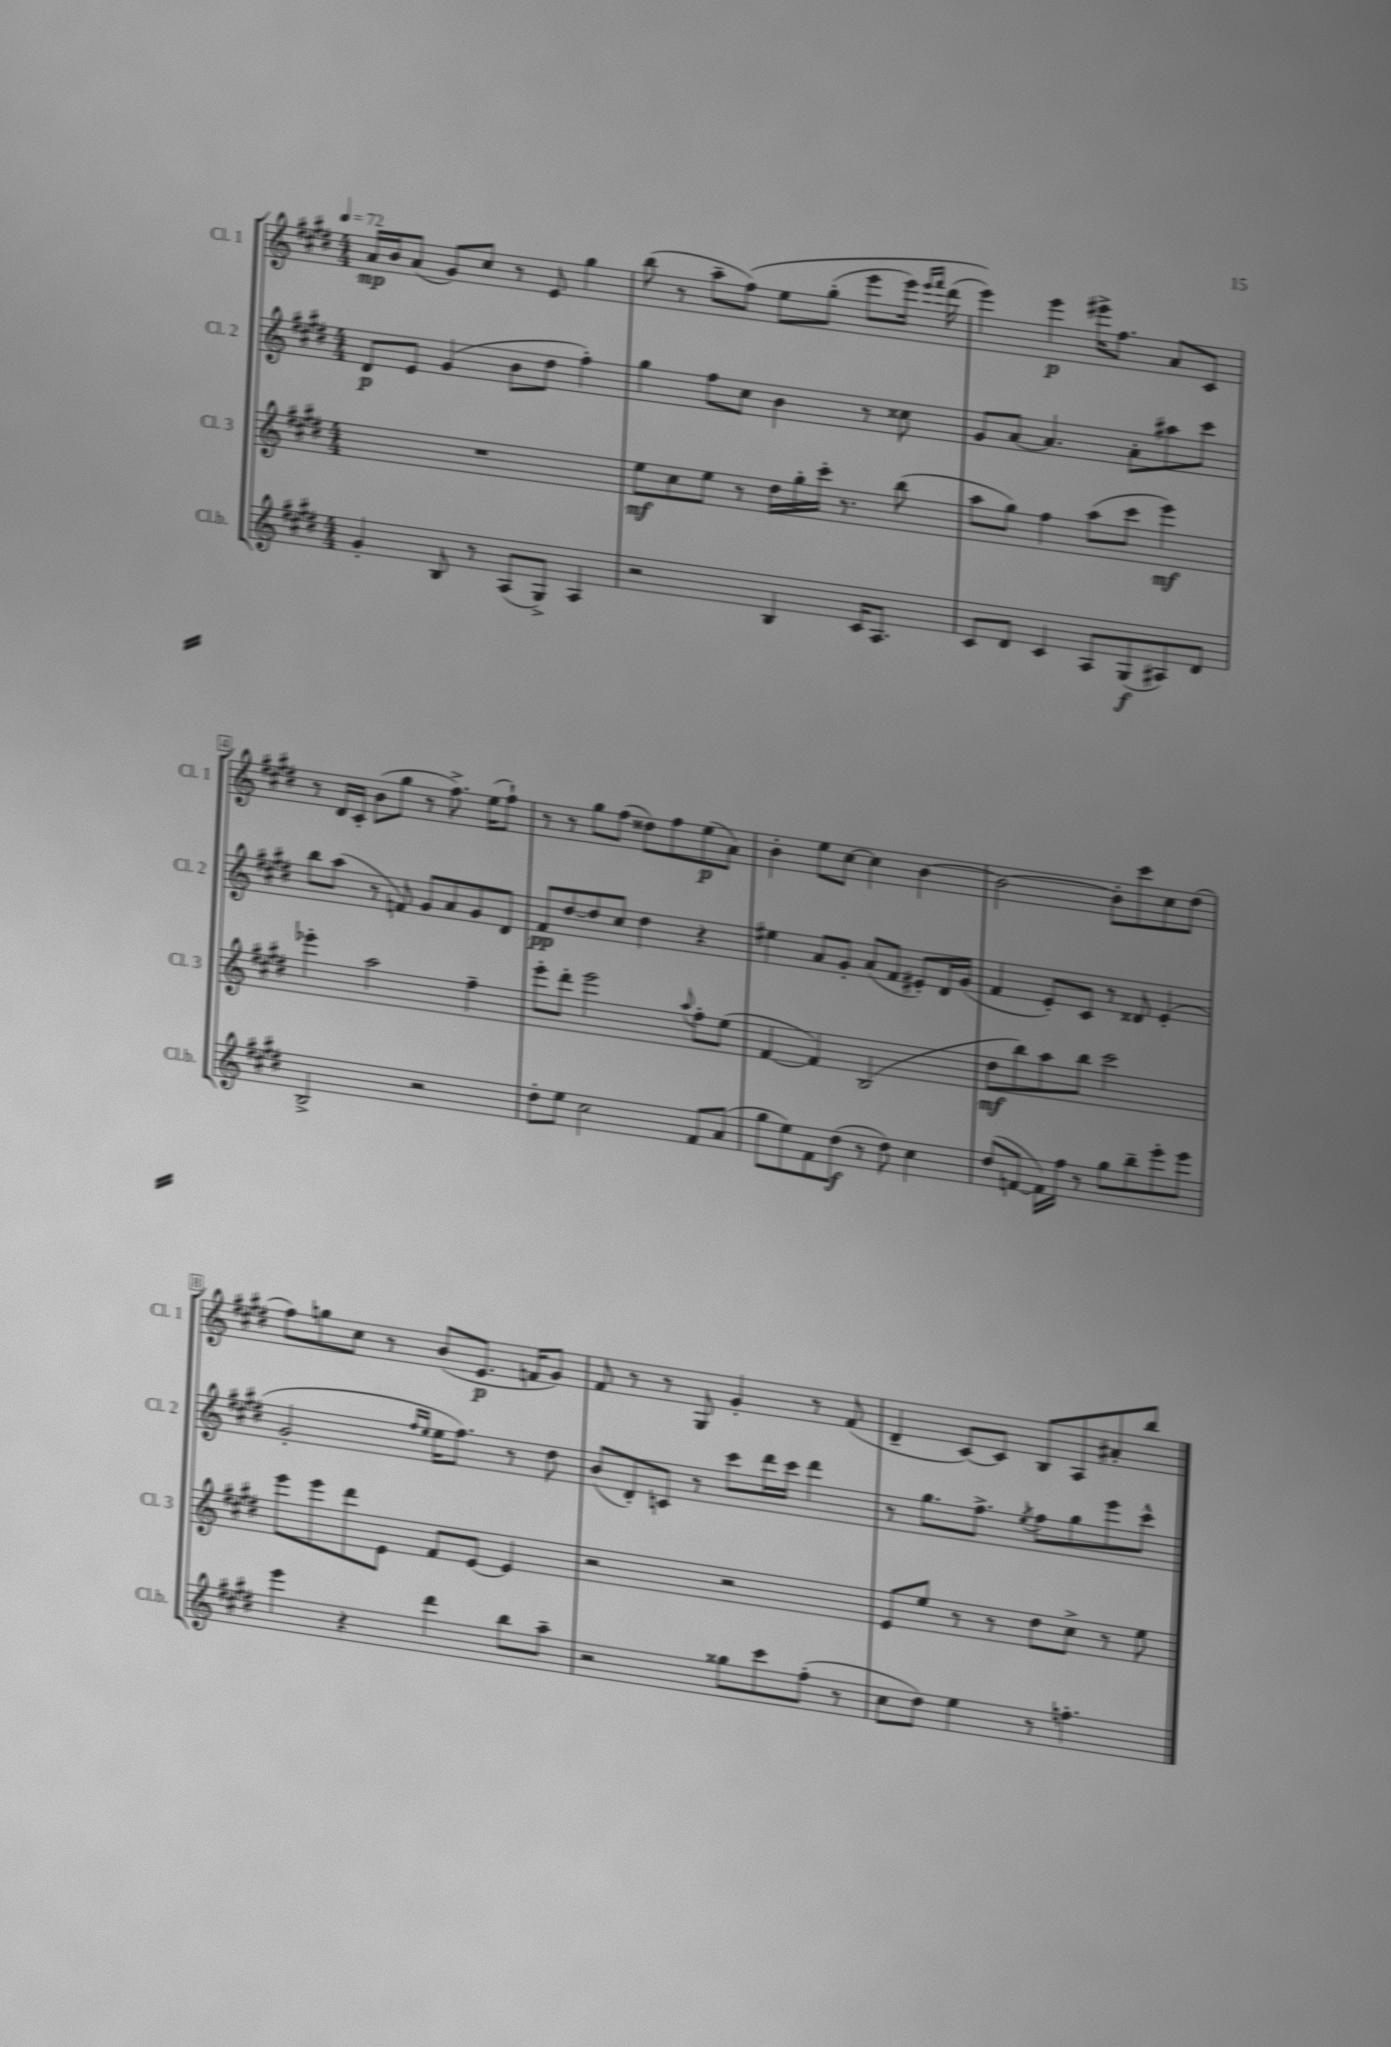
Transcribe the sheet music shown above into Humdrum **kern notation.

**kern	**kern	**kern	**kern
*staff4	*staff3	*staff2	*staff1
*clefG2	*clefG2	*clefG2	*clefG2
*k[f#c#g#d#]	*k[f#c#g#d#]	*k[f#c#g#d#]	*k[f#c#g#d#]
*M4/4	*M4/4	*M4/4	*M4/4
*MM72	*MM72	*MM72	*MM72
4g#'	1r	8d#	16a
.	.	.	16b
.	.	8e	(8a
8B	.	(4g#	8g#)
8r	.	.	8cc#
(8A	.	8b	8r
8G#^)	.	8dd#	8e
4A	.	4ff#')	4gg#
=	=	=	=
2r	8ee	4gg#	(8bb
.	8cc#	.	8r
.	8ee	8ff#	8aa~
.	8r	8cc#	&(8ff#)
4B	16dd#	4b	8ee
.	16gg#'	.	.
.	16ccc#'	.	(8gg#'
.	8.r	.	.
16c#	.	8r	8eee
8.A	.	.	.
.	(8bb	8cc##	16eee)
.	.	.	16qqeee
.	.	.	16qqfff#
.	.	.	(16ddd#
=	=	=	=
8c#	8aa	8g#	4eee)&)
8d#	8gg#)	[8a	.
4c#	4ff#	4.a]	4eee
8A	(8aa	.	16eee#^
.	.	.	8.ff#
(8G#	8ccc#	8a'	.
8A#)	4eee)	8aa#	8a
8d#	.	8ccc#	8c#
=	=	=	=
2B^	4eee-'	8bb	8r
.	.	(8aa	16d#
.	.	.	16c#'
.	2aa	8r	(8b
.	.	8f)	8gg#
2r	.	8g#	8r
.	.	8a	8.ff#^)
.	4ff#~	8g#	.
.	.	.	(16ee
.	.	8d#	8ff#`)
=	=	=	=
8dd#'	8eee'	8f#	8r
8ee	8ddd#'	[8dd#	8r
2cc#	2eee	8dd#]	8gg#
.	.	8cc#	(8ff#
.	.	4dd#	8dd##)
.	.	.	8ff#
.	8qqaa	.	.
8f#	8ff#'	4r	(8ee
(8a	(8ee	.	8a)
=	=	=	=
8gg#	[4f#	4ee#	4b'
8ee)	.	.	.
8f#	4f#])	8a	8ee
(8dd#	.	8g#'	[8cc#
8r	(2B	(8a	4cc#]
8dd#)	.	8f#	.
4cc#	.	8e#')	[4b
.	.	16d#	.
.	.	(16g#	.
=	=	=	=
(8dd#	8dd#	4f#	2b_
[8f	8bb)	.	.
16f])	8aa	8e')	.
16ff#	.	.	.
8r	8bb	8c#	.
8gg#	2ccc#	8r	8b']
8bb~	.	8d##	8ccc#
8eee'	.	(4e'	8cc#
8eee	.	.	(8dd#
=	=	=	=
4eee	8eee	2g#'	8ff#)
.	8eee	.	8gg
4r	8ddd#	.	8cc#
.	8e	.	8r
.	.	16qqff#	.
.	.	16qqee	.
4ddd#	8f#	16ee	(8b
.	.	8.ff#)	.
.	[8e	.	8.e
8bb	4e]	8r	.
.	.	.	16f
8aa~	.	8dd#	8g#)
=	=	=	=
2r	2r	(8b	8f#
.	.	8d#')	8r
.	.	8c	8r
.	.	8r	8G#
8gg##	2r	8ccc#	4g#'
8ccc#	.	16ddd#	.
.	.	16ccc#	.
(8ff#'	.	4ddd#	8r
8r	.	.	(8f#
=	=	=	=
8cc#	8e	8r	4d#~
8dd#)	8ee	8.gg#	.
4ee	8r	.	[8c#)
.	.	8.ff#^	.
.	8r	.	8c#]
.	.	8qee	.
8r	8dd#	8ff#	8B
4.ff'	8cc#^	8gg#	8A
.	8r	8eee	8a#'
.	8ee	8ccc#^^	8bb
==	==	==	==
*-	*-	*-	*-
